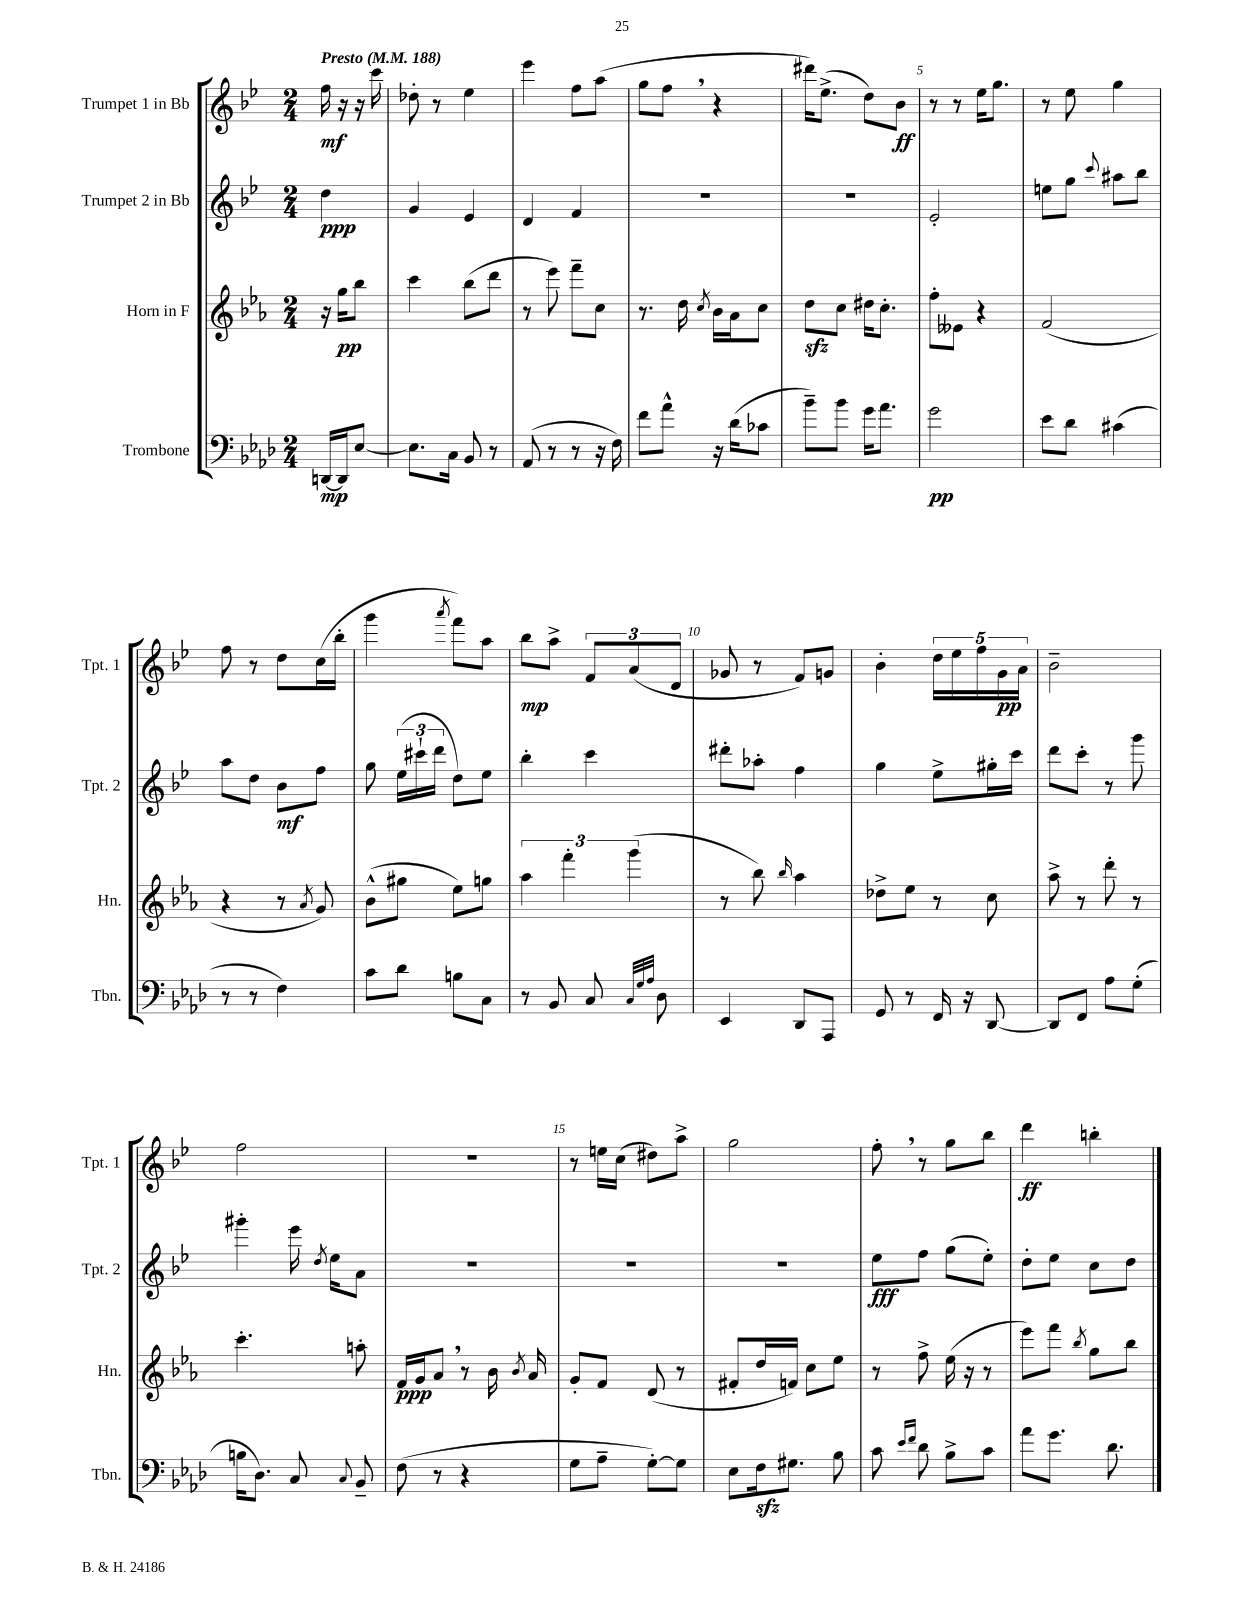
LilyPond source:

<<
\new StaffGroup <<
\new Staff = "s0" \with { instrumentName = "Trumpet 1 in Bb" shortInstrumentName = "Tpt. 1" } {
    \clef treble \key bes \major \numericTimeSignature \time 2/4 \partial 4 \tempo "Presto" 4 = 188
    \autoBeamOff f''16\mf r16 r16 c'''16 |
    des''8-. r8 ees''4 |
    ees'''4 f''8[ a''8]( |
    g''8[ f''8] \breathe r4 |
    dis'''16[) ees''8.]->( d''8[) bes'8]\ff |
    r8 r8 ees''16[ g''8.] |
    r8 ees''8 g''4 |
    f''8 r8 d''8[ c''16( bes''16]-. |
    g'''4 \acciaccatura { a'''8 } f'''8[) a''8] |
    bes''8[\mp a''8]-> \tuplet 3/2 { f'8[ a'8( d'8] } |
    ges'8 r8 f'8[) g'8] |
    bes'4-. \tuplet 5/4 { d''16[ ees''16 f''16 g'16\pp a'16] } |
    bes'2-- |
    f''2 |
    r2 |
    r8 e''16[ c''16]( dis''8[) a''8]-> |
    g''2 |
    f''8-. \breathe r8 g''8[ bes''8] |
    d'''4\ff b''4-. \bar "|." |
}
\new Staff = "s1" \with { instrumentName = "Trumpet 2 in Bb" shortInstrumentName = "Tpt. 2" } {
    \clef treble \key bes \major \numericTimeSignature \time 2/4 \partial 4
    \autoBeamOff d''4\ppp |
    g'4 ees'4 |
    d'4 f'4 |
    R2 |
    r2 |
    ees'2-. |
    e''8[ g''8] \appoggiatura { c'''8 } ais''8[ bes''8] |
    a''8[ d''8] bes'8[\mf f''8] |
    g''8 \tuplet 3/2 { ees''16[( cis'''16-! d'''16] } d''8[) ees''8] |
    bes''4-. c'''4 |
    dis'''8[-. aes''8]-. f''4 |
    g''4 ees''8[-> gis''16-. c'''16] |
    d'''8[ c'''8]-. r8 g'''8 |
    gis'''4-. ees'''16 \acciaccatura { d''8 } ees''16[ a'8] |
    R2 |
    R2 |
    R2 |
    ees''8[\fff f''8] g''8[( ees''8]-.) |
    d''8[-. ees''8] c''8[ d''8] \bar "|." |
}
\new Staff = "s2" \with { instrumentName = "Horn in F" shortInstrumentName = "Hn." } {
    \clef treble \key ees \major \numericTimeSignature \time 2/4 \partial 4
    \autoBeamOff r16 g''16[\pp bes''8] |
    c'''4 bes''8[( d'''8] |
    r8 ees'''8) f'''8[-- c''8] |
    r8. d''16 \acciaccatura { c''8 } bes'16[ aes'16 c''8] |
    d''8[\sfz c''8] dis''16[ c''8.]-. |
    f''8[-. eeses'8] r4 |
    f'2( |
    r4 r8 \acciaccatura { aes'8 } g'8) |
    bes'8[-^( gis''8] ees''8[) g''8] |
    \tuplet 3/2 { aes''4 f'''4-. g'''4( } |
    r8 bes''8) \grace { bes''16 } aes''4 |
    des''8[-> ees''8] r8 c''8 |
    aes''8-> r8 d'''8-. r8 |
    c'''4.-. a''8-. |
    f'16[\ppp g'16 aes'8] \breathe r8 bes'16 \acciaccatura { bes'8 } aes'16 |
    g'8[-. f'8] d'8( r8 |
    fis'8[-. d''16 f'16]) c''8[ ees''8] |
    r8 f''8-> ees''16( r16 r8 |
    ees'''8[) f'''8] \acciaccatura { bes''8 } g''8[ bes''8] \bar "|." |
}
\new Staff = "s3" \with { instrumentName = "Trombone" shortInstrumentName = "Tbn." } {
    \clef bass \key aes \major \numericTimeSignature \time 2/4 \partial 4
    \autoBeamOff d,16[~\mp d,16 ees8]~ |
    ees8.[ c16] bes,8 r8 |
    aes,8( r8 r8 r16 f16) |
    f'8[ aes'8]-^ r16 des'16[( ces'8] |
    bes'8[--) bes'8] g'16[ aes'8.] |
    g'2\pp |
    ees'8[ des'8] cis'4( |
    r8 r8 f4) |
    c'8[ des'8] b8[ c8] |
    r8 bes,8 c8 \grace { c32[ g32 aes32] } des8 |
    ees,4 des,8[ aes,,8] |
    g,8 r8 f,16 r16 des,8~ |
    des,8[ f,8] aes8[ g8]-.( |
    b16[ des8.]) c8 \appoggiatura { c8 } bes,8-- |
    f8( r8 r4 |
    g8[ aes8]-- g8[~-.) g8] |
    ees8[ f16\sfz gis8.] bes8 |
    c'8 \grace { ees'16[ f'16] } des'8 bes8[-> c'8] |
    aes'8[ g'8.] des'8. \bar "|." |
}
>>
>>
\layout { \context { \Score \override BarNumber.break-visibility = ##(#f #t #t) barNumberVisibility = #(every-nth-bar-number-visible 5) } }
